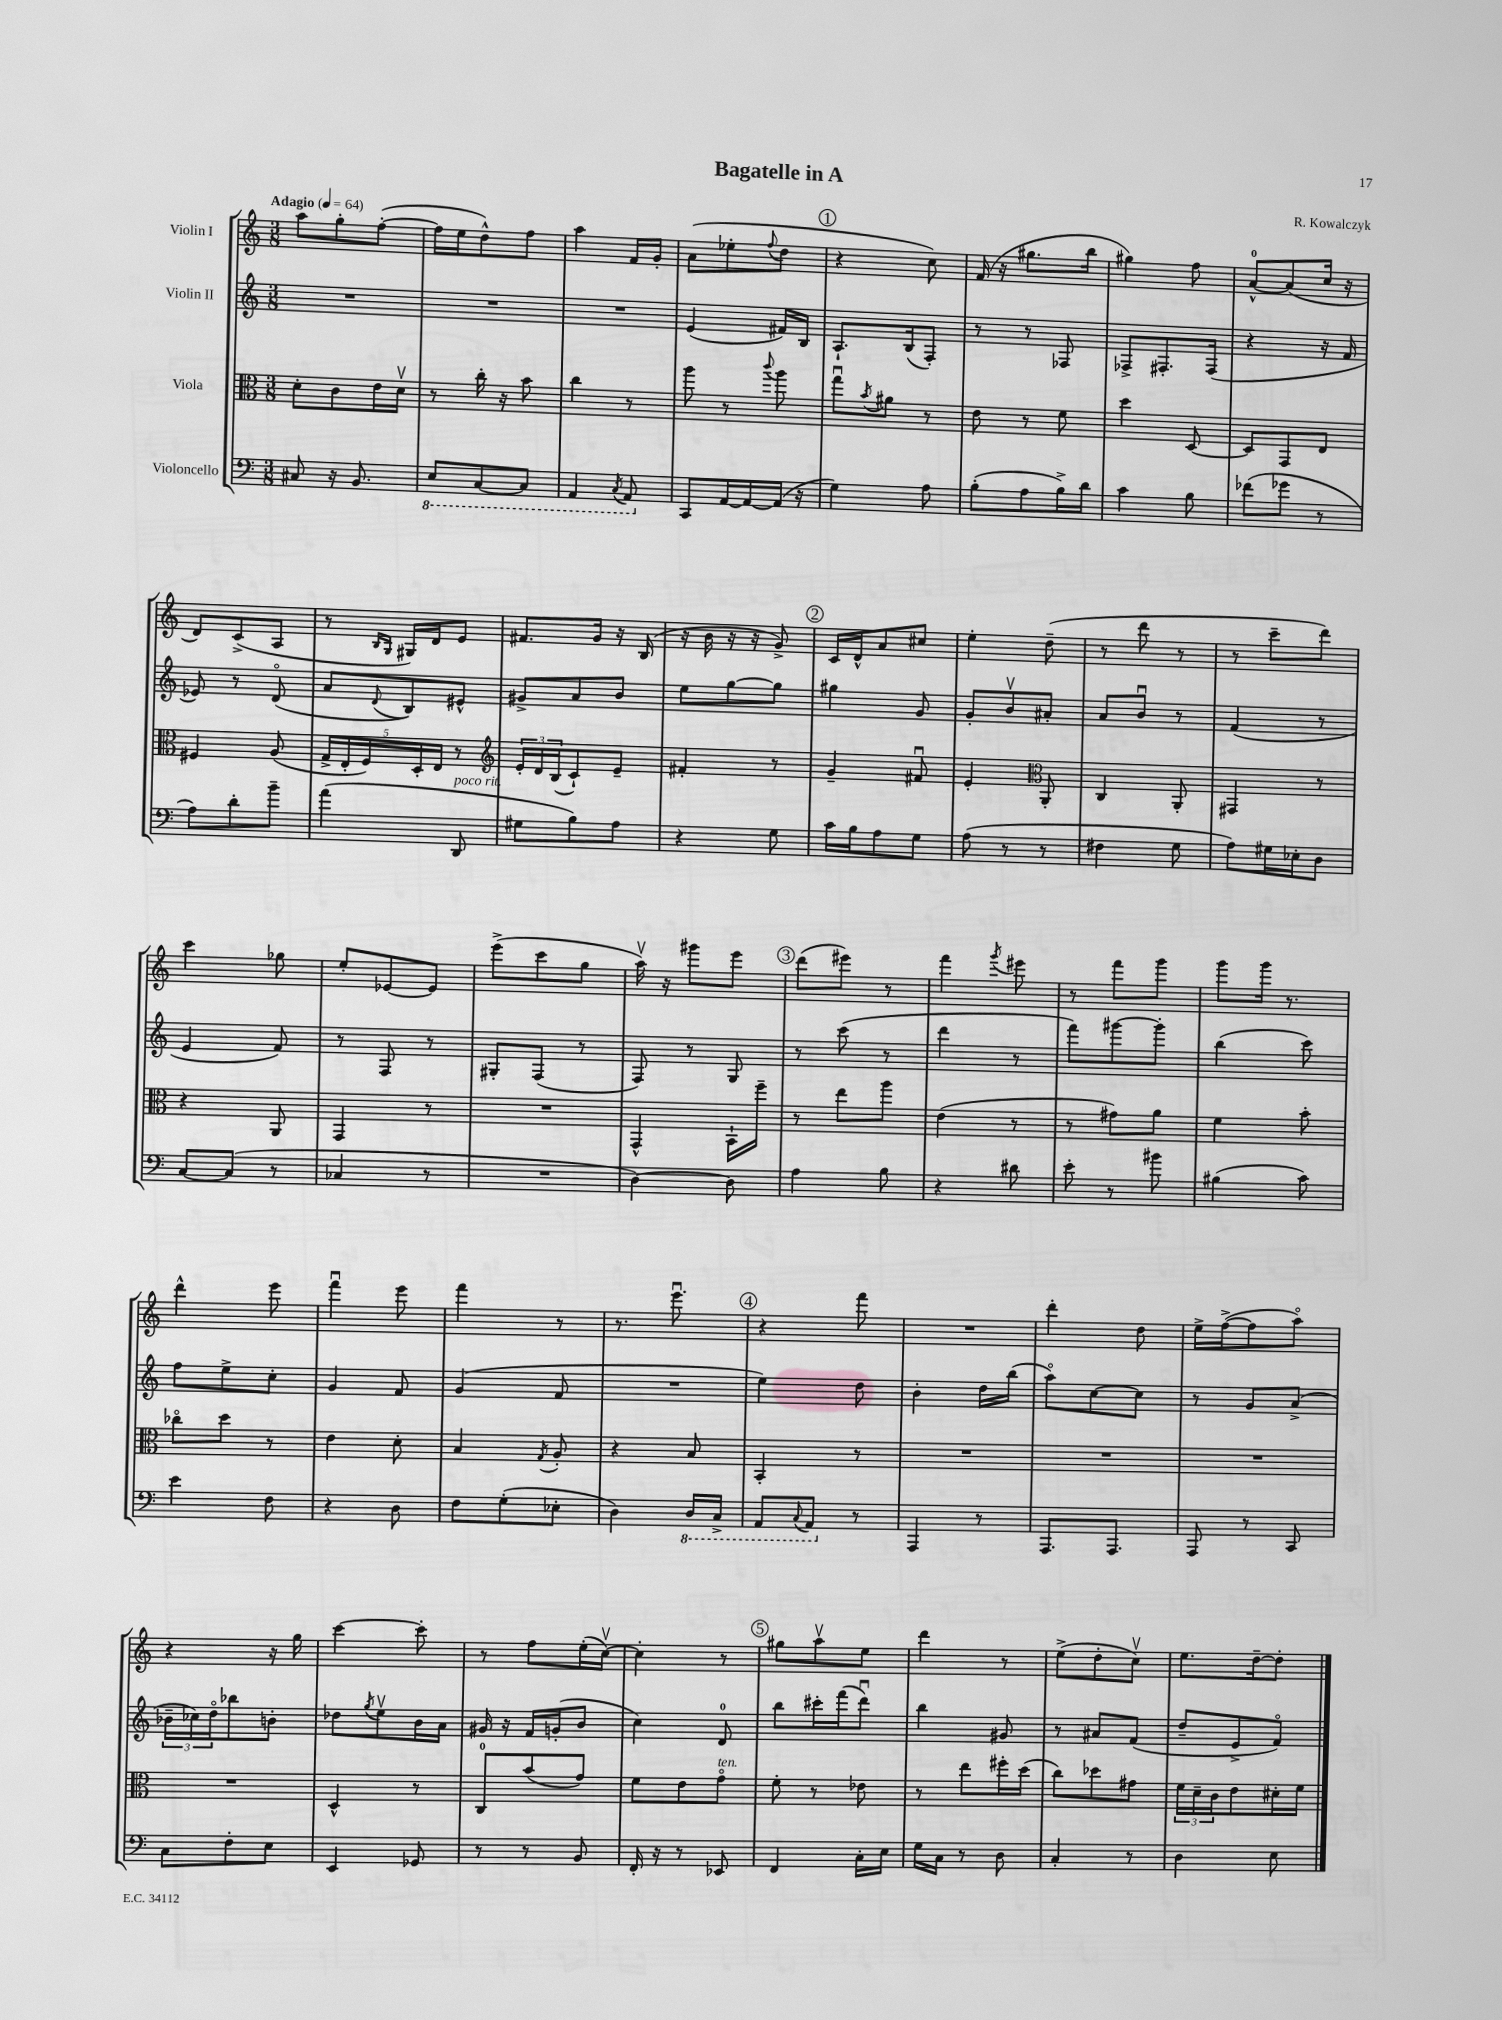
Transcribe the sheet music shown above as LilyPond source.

\header { title = "Bagatelle in A" composer = "R. Kowalczyk" }
<<
\new StaffGroup <<
\new Staff = "s0" \with { instrumentName = "Violin I" } {
    \clef treble \key c \major \numericTimeSignature \time 3/8 \tempo "Adagio" 4 = 64
    a''8 g''8-. f''8~-.( |
    f''16 e''16 d''8-^) f''8 |
    a''4 f'16 g'16-. |
    a'8( ees''8-. \appoggiatura { f''8 } d''8 |
    \mark \markup { \circle "1" } r4 c''8) |
    f'16( r16 gis''8. b''16 |
    gis''4) f''8 |
    a'8-0~-^ a'8( c''16 r16 |
    d'8) c'8->( a8 |
    r8 \grace { b16 g16 } gis16) d'16 e'8 |
    fis'8. g'16 r16 b16( |
    r16 b'16 r16 r16 g'8->) |
    \mark \markup { \circle "2" } c'16 d'16-^ a'8 cis''8 |
    e''4-. d''8--( |
    r8 d'''8 r8 |
    r8 c'''8-- d'''8) |
    c'''4 ges''8 |
    e''8-. ees'8~ ees'8 |
    e'''8->( c'''8 g''8 |
    a''16\upbow) r16 gis'''8 e'''8 |
    \mark \markup { \circle "3" } d'''8( eis'''8) r8 |
    f'''4 \acciaccatura { g'''8 } eis'''8 |
    r8 f'''8 g'''8 |
    g'''8 g'''16 r8. |
    d'''4-^ e'''8 |
    f'''4\downbow e'''8 |
    f'''4 r8 |
    r8. e'''8.\downbow |
    \mark \markup { \circle "4" } r4 f'''8 |
    R4. |
    d'''4-. d''8 |
    e''16-> f''16~->( f''8 a''8\flageolet) |
    r4 r16 g''16 |
    c'''4~ c'''8-. |
    r8 f''8 e''16-.( c''16~\upbow) |
    c''4-. r8 |
    \mark \markup { \circle "5" } gis''8 a''8\upbow e''8 |
    d'''4 r8 |
    e''8->( d''8-. c''8\upbow) |
    e''8. d''16~-- d''8-. \bar "|." |
}
\new Staff = "s1" \with { instrumentName = "Violin II" } {
    \clef treble \key c \major \numericTimeSignature \time 3/8
    R4. |
    R4. |
    R4. |
    e'4( fis'16) b16 |
    \mark \markup { \circle "1" } a8.-! b16( f8-.) |
    r8 r8 fes8 |
    fes8-> fis8.-. fis16( |
    r4 r16 f'16 |
    ees'8) r8 d'8\flageolet( |
    a'8 \appoggiatura { d'8 } b8) eis'8-^ |
    gis'8-> a'8 b'8 |
    e''8 g''8~ g''8 |
    \mark \markup { \circle "2" } gis''4 g'8 |
    g'8-. b'8\upbow ais'8-. |
    a'8 b'8\downbow r8 |
    f'4( r8 |
    e'4 f'8) |
    r8 f8 r8 |
    gis8-. f8( r8 |
    f8) r8 g8 |
    \mark \markup { \circle "3" } r8 c'''8( r8 |
    d'''4 r8 |
    f'''8) gis'''8~ gis'''8-. |
    b''4( c'''8) |
    f''8 e''8-> c''8-. |
    g'4 f'8 |
    g'4( f'8 |
    R4. |
    \mark \markup { \circle "4" } e''4) d''8 |
    b'4-. d''16 b''16( |
    a''8\flageolet) c''8~ c''8 |
    r8 g'8 a'8->( |
    \tuplet 3/2 { bes'16-- ces''16) d''16\flageolet } bes''8 b'8-. |
    des''8 \acciaccatura { g''8 } e''8\upbow b'16 a'16 |
    gis'16 r16 f'16 g'16-.( b'8 |
    c''4) d'8-0 |
    \mark \markup { \circle "5" } b''8 cis'''16-. f'''16( d'''8\downbow) |
    b''4 gis'8 |
    r8 ais'8 f'8( |
    d''8-- e'8-> f'8\flageolet) \bar "|." |
}
\new Staff = "s2" \with { instrumentName = "Viola" } {
    \clef alto \key c \major \numericTimeSignature \time 3/8
    d'8-. c'8 e'16 d'16\upbow |
    r8 c''16-. r16 b'8 |
    c''4 r8 |
    a''8 r8 \appoggiatura { c'''8 } a''8 |
    \mark \markup { \circle "1" } g''8\downbow \acciaccatura { b'8 } ais'8 r8 |
    e'8 r8 f'8 |
    d''4 d8~ |
    d8 g,8 e8 |
    fis4 a8( |
    \tuplet 5/4 { g16-> e16-. f16) d16-. e16 } r8 |
    \clef treble \tuplet 3/2 { e'16-. d'16 b16( } c'8-!) e'8-- |
    fis'4-. r8 |
    \mark \markup { \circle "2" } g'4-- fis'8\downbow |
    e'4-. \clef alto a,8-. |
    c4 a,8-. |
    gis,4 r8 |
    r4 a,8 |
    g,4 r8 |
    R4. |
    g,4-^ b,16-! f''16-- |
    \mark \markup { \circle "3" } r8 e''8 a''8 |
    e'4( r8 |
    r8 gis'8) a'8 |
    f'4 b'8-. |
    ces''8\flageolet d''8 r8 |
    e'4 d'8-. |
    b4 \acciaccatura { g8 } a8-. |
    r4 b8 |
    \mark \markup { \circle "4" } b,4-. r8 |
    R4. |
    R4. |
    R4. |
    R4. |
    d4-^ r8 |
    c8-0 b'8( g'8) |
    f'8 e'8 g'8\flageolet^\markup { \italic "ten." } |
    \mark \markup { \circle "5" } f'8-. r8 ees'8 |
    r8 e''8 fis''16-. d''16( |
    c''8) des''8 gis'8 |
    \tuplet 3/2 { f'16 d'16-- c'16 } e'8 dis'16-. f'16 \bar "|." |
}
\new Staff = "s3" \with { instrumentName = "Violoncello" } {
    \clef bass \key c \major \numericTimeSignature \time 3/8
    cis8 r16 b,8. |
    \ottava #-1 e,8 c,8~ c,8 |
    a,,4 \acciaccatura { c,8 } a,,8 \ottava #0 |
    c,8 a,16~ a,16~ a,16( r16 |
    \mark \markup { \circle "1" } g4) a8 |
    b8-.( a8 b16->) d'16 |
    c'4 b8 |
    fes'8( ges'8 r8 |
    a8) d'8-. b'8-- |
    a'4( d,8^\markup { \italic "poco rit." } |
    gis8 b8) a8 |
    r4 g8 |
    \mark \markup { \circle "2" } c'16 b16 a8 g8 |
    a8( r8 r8 |
    fis4 g8 |
    a8) gis16 ees16-. d8 |
    c8~ c8( r8 |
    ces4 r8 |
    R4. |
    d4~) d8 |
    \mark \markup { \circle "3" } a4 b8 |
    r4 dis'8 |
    e'8-. r8 bis'8 |
    bis4( c'8) |
    e'4 f8 |
    r4 d8 |
    f8 g8-.( ees8-. |
    d4) \ottava #-1 d,16 c,16-> |
    \mark \markup { \circle "4" } a,,8 \appoggiatura { c,8 } a,,8 \ottava #0 r8 |
    a,,4 r8 |
    a,,8. a,,8. |
    a,,8 r8 c,8 |
    c8 f8-. e8 |
    e,4 ges,8 |
    r8 r8 b,8 |
    f,16-. r16 r8 ees,8 |
    \mark \markup { \circle "5" } f,4 c16-. e16 |
    g16 c16 r8 d8 |
    c4-. r8 |
    d4 e8 \bar "|." |
}
>>
>>
\layout { \context { \Score \remove "Bar_number_engraver" } }
